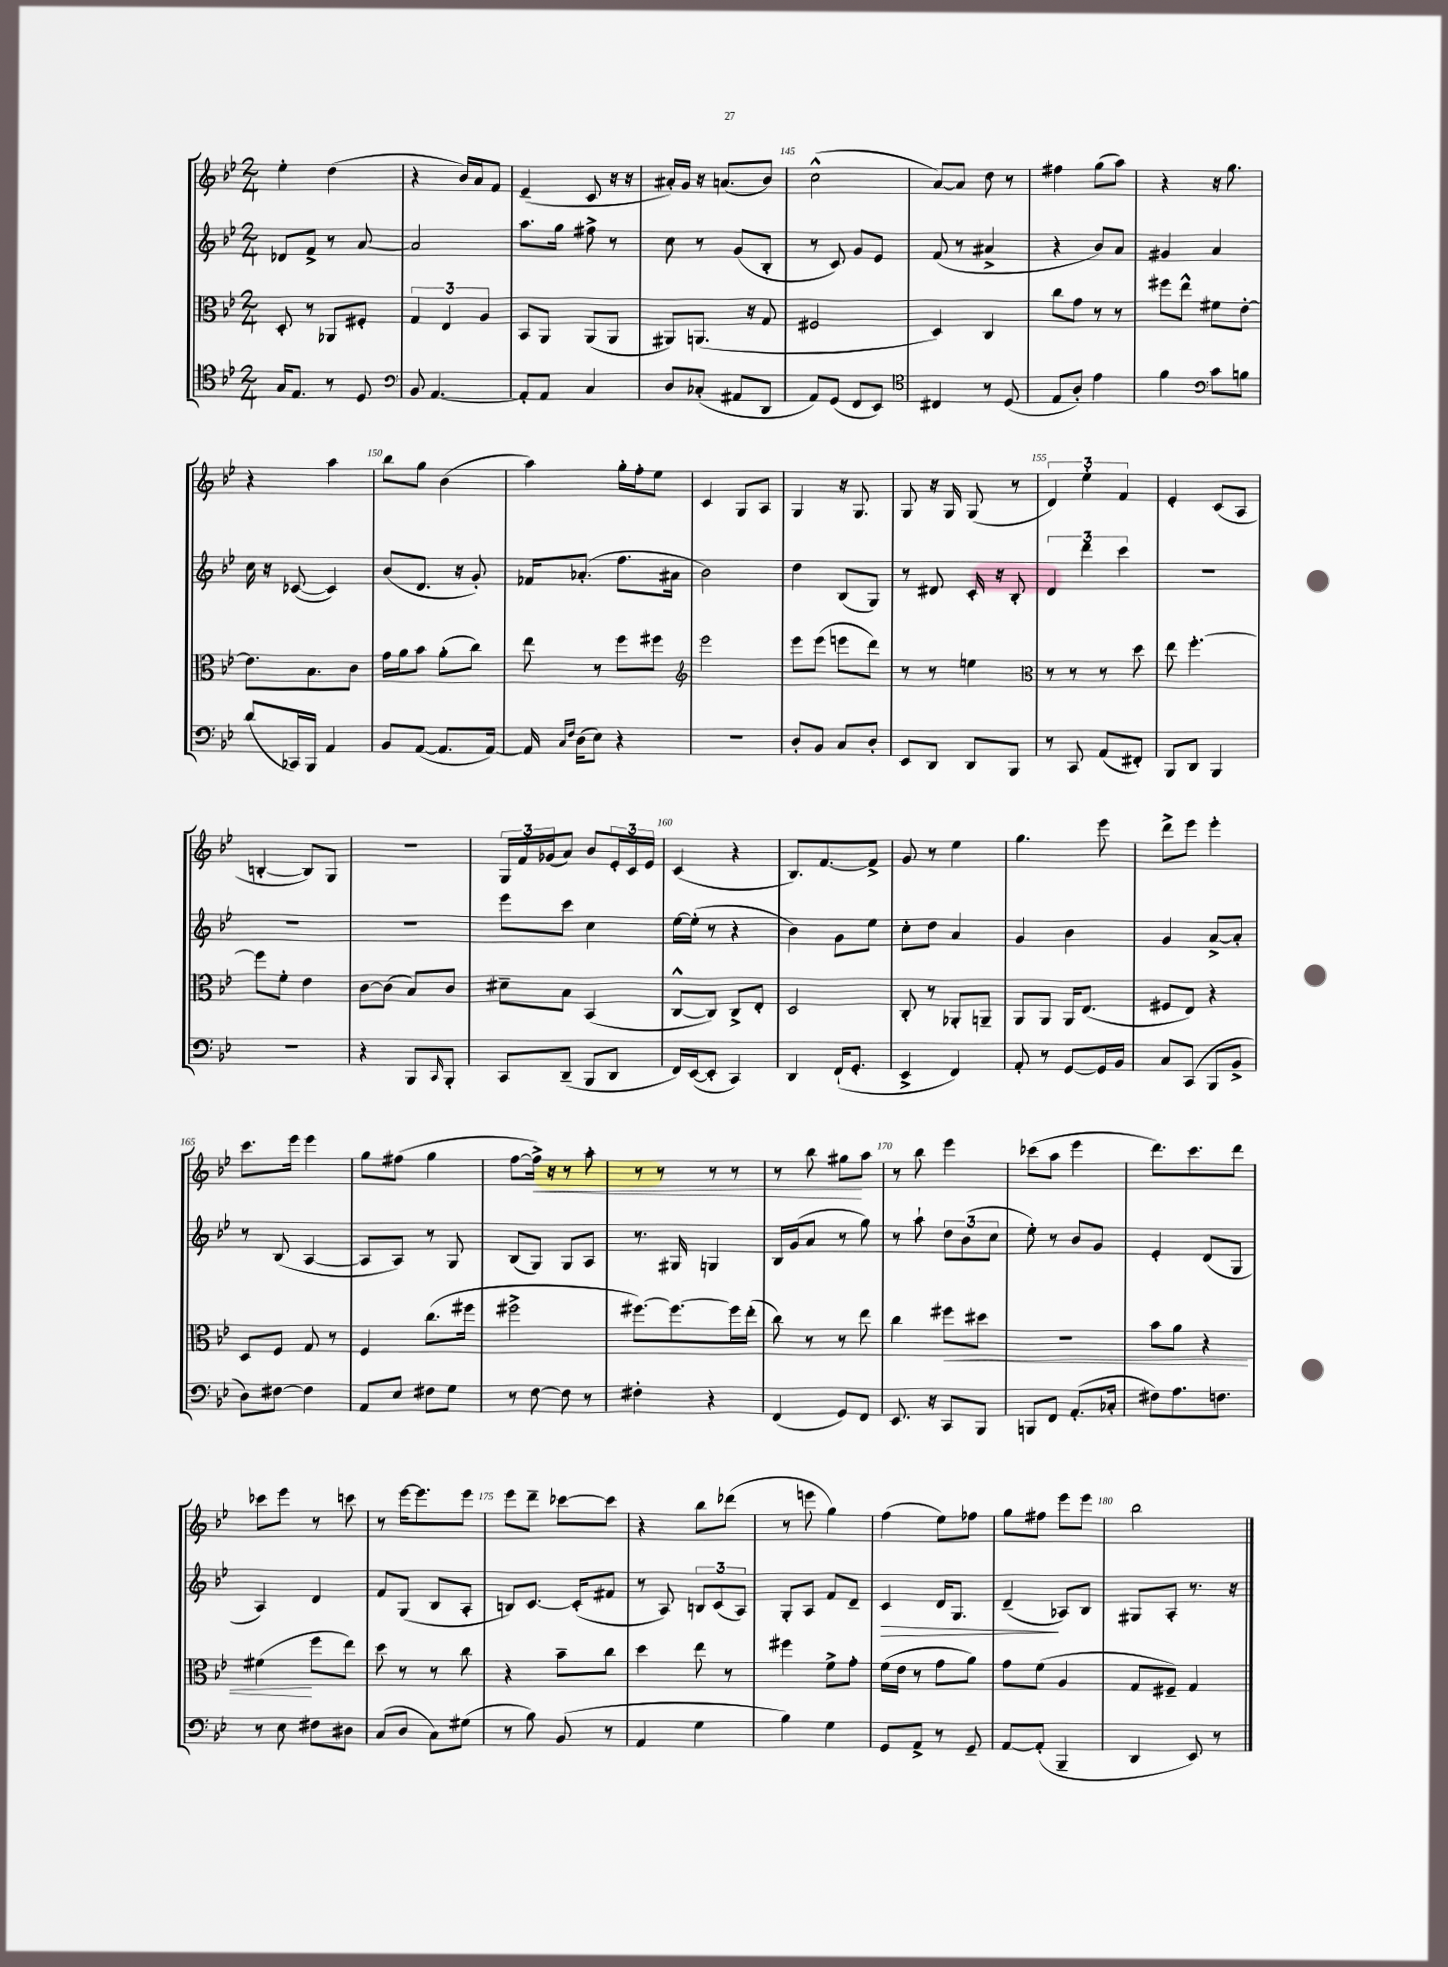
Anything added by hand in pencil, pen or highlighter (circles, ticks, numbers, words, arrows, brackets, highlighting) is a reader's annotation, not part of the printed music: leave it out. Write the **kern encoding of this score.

**kern	**kern	**dynam	**kern	**dynam	**kern	**dynam
*part4	*part3	*part3	*part2	*part2	*part1	*part1
*staff4	*staff3	*staff3	*staff2	*staff2	*staff1	*staff1
*clefC4	*clefC3	*	*clefG2	*	*clefG2	*
*k[b-e-]	*k[b-e-]	*	*k[b-e-]	*	*k[b-e-]	*
*M2/4	*M2/4	*	*M2/4	*	*M2/4	*
=141	=141	=141	=141	=141	=141	=141
16G/KL	8D'/	.	8d-X/L	.	4ee-'\	.
8.E-/J	.	.	.	.	.	.
.	8r	.	8f^/J	.	.	.
8r	8AA-X/L	.	8r	.	(4dd\	.
8D/	8F#X'/J	.	[8a/	.	.	.
=142	=142	=142	=142	=142	=142	=142
*clefF4	*	*	*	*	*	*
8BB-/	6G/	.	2a/]	.	4r	.
[4.AA/	.	.	.	.	.	.
.	6E-/	.	.	.	.	.
.	.	.	.	.	16b-/LL)	.
.	.	.	.	.	16a/J	.
.	6A/	.	.	.	.	.
.	.	.	.	.	8f/J	.
=143	=143	=143	=143	=143	=143	=143
8AA'/L]	8BB-/L	.	8.aa\L	.	(4e-~/	.
8AA/J	8AA/J	.	.	.	.	.
.	.	.	16gg\Jk	.	.	.
4C/	(8AA/L	.	8ff#X^\	.	8c/	.
.	8AA/J	.	8r	.	16r	.
.	.	.	.	.	16r	.
=144	=144	=144	=144	=144	=144	=144
8D/L	8AA#X/L)	.	8cc\	.	16a#X'/LL)	.
.	.	.	.	.	16g/JJ	.
(8C-X'/J	(8.AAn/J	.	8r	.	16r	.
.	.	.	.	.	(8.an/L	.
8AA#X/L	.	.	(8g/L	.	.	.
.	16r	.	.	.	.	.
8DD/J	8G/	.	8B-'/J	.	8b-/J)	.
=145	=145	=145	=145	=145	=145	=145
8AA/L)	2F#X/	.	8r	.	(2cc^^\	.
(8GG/J	.	.	8c/)	.	.	.
8FF/L	.	.	8g/L	.	.	.
8EE-/J)	.	.	8e-/J	.	.	.
=146	=146	=146	=146	=146	=146	=146
*clefC4	*	*	*	*	*	*
4C#X/	4D/)	.	(8f/	.	[8a/L)	.
.	.	.	8r	.	8a/J]	.
8r	4C/	.	4a#X^/	.	8dd\	.
(8D/	.	.	.	.	8r	.
=147	=147	=147	=147	=147	=147	=147
8E-/L	8cc\L	.	4r	.	4ff#X\	.
8A'/J)	8g\J	.	.	.	.	.
4e-\	8r	.	8b-/L)	.	(8gg\L	.
.	8r	.	8a/J	.	8aa\J)	.
=148	=148	=148	=148	=148	=148	=148
4f\	8ff#X\L	.	4g#X/	.	4r	.
.	8ee-^^\J	.	.	.	.	.
*clefF4	*	*	*	*	*	*
8c\L	8f#X\L	.	4a/	.	16r	.
.	.	.	.	.	8.gg\	.
8Bn\J	[8e-'\J	.	.	.	.	.
!!LO:LB:g=z
=149	=149	=149	=149	=149	=149	=149
(8d/L	8.e-\L]	.	16cc\	.	4r	.
.	.	.	16r	.	.	.
16CC-X/L)	.	.	([8c-X/	.	.	.
16BBB-/JJ	8.B-\	.	.	.	.	.
4AA/	.	.	4c-/])	.	4aa\	.
.	8c\J	.	.	.	.	.
=150	=150	=150	=150	=150	=150	=150
8BB-/L	16g\LL	.	(8b-/L	.	8bb-\L	.
.	16a\J	.	.	.	.	.
([8AA/J	8b-\J	.	8.d/J	.	8gg\J	.
8.AA/L]	(8a'\L	.	.	.	(4b-\	.
.	.	.	16r	.	.	.
.	8cc\J)	.	8g'/)	.	.	.
[16AA/Jk)	.	.	.	.	.	.
=151	=151	=151	=151	=151	=151	=151
16AA/]	8ee-\	.	16f-X/KL	.	4aa\)	.
16qqC/LL	.	.	.	.	.	.
16qqF/JJ	.	.	.	.	.	.
(16D\KL	.	.	(8.a-X'/J	.	.	.
8E-\J)	8r	.	.	.	.	.
4r	8ff\L	.	8.ff\L	.	16gg'\LL	.
.	.	.	.	.	16ff'\J	.
.	8ff#X\J	.	.	.	8ee-\J	.
.	.	.	16a#X\Jk	.	.	.
=152	=152	=152	=152	=152	=152	=152
*	*clefG2	*	*	*	*	*
2r	2eee-\	.	2b-\)	.	4c/	.
.	.	.	.	.	8G/L	.
.	.	.	.	.	8A/J	.
=153	=153	=153	=153	=153	=153	=153
8D'/L	8eee-\L	.	4dd\	.	4G/	.
8BB-/J	(8eee-\J	.	.	.	.	.
8C/L	8eeen\L	.	(8B-/L	.	16r	.
.	.	.	.	.	8.G/	.
8D'/J	8ddd\J)	.	8G/J)	.	.	.
=154	=154	=154	=154	=154	=154	=154
8EE-/L	8r	.	8r	.	8G/	.
8DD/J	8r	.	8d#X/	.	16r	.
.	.	.	.	.	16G/	.
8DD/L	4een\	.	16c'/	.	(8G/	.
.	.	.	16r	.	.	.
8BBB-/J	.	.	8B-'/	.	8r	.
=155	=155	=155	=155	=155	=155	=155
*	*clefC3	*	*	*	*	*
8r	8r	.	6d/	.	6d/)	.
8CC/	8r	.	.	.	.	.
.	.	.	6ddd\	.	6ee-'\	.
(8AA/L	8r	.	.	.	.	.
.	.	.	6ccc\	.	6f/	.
8FF#X'/J)	8dd\	.	.	.	.	.
=156	=156	=156	=156	=156	=156	=156
8BBB-/L	8ee-\	.	2r	.	4e-'/	.
8DD/J	[4.ff'\	.	.	.	.	.
4BBB-/	.	.	.	.	(8c/L	.
.	.	.	.	.	8A/J	.
!!LO:LB:g=z
=157	=157	=157	=157	=157	=157	=157
2r	8ff\L]	.	2r	.	[4Bn'/	.
.	8f'\J	.	.	.	.	.
.	4e-\	.	.	.	8B/L])	.
.	.	.	.	.	8G/J	.
=158	=158	=158	=158	=158	=158	=158
4r	[8c\L	.	2r	.	2r	.
.	(8c\J]	.	.	.	.	.
8BBB-/L	8B-/L)	.	.	.	.	.
16qqCC/	.	.	.	.	.	.
8BBB-'/J	8c/J	.	.	.	.	.
=159	=159	=159	=159	=159	=159	=159
8CC/L	8d#X~\L	.	8eee-\L	.	24G/LL	.
.	.	.	.	.	24f/	.
.	.	.	.	.	(24g-X/J	.
(8DD~/J	8B-\J	.	8ccc\J	.	8a/J)	.
8BBB-/L	(4BB-/	.	4cc\	.	8b-/L	.
8DD/J	.	.	.	.	24e-'/L	.
.	.	.	.	.	24c/	.
.	.	.	.	.	24e-/JJ	.
=160	=160	=160	=160	=160	=160	=160
16FF/LL)	[8C^^/L	.	[16ee-\LL	.	(4c/	.
([16EE-/J	.	.	(16ee-'\JJ]	.	.	.
8EE-'/J]	8C/J])	.	8r	.	.	.
4CC/)	8C^/L	.	4r	.	4r	.
.	8E-'/J	.	.	.	.	.
=161	=161	=161	=161	=161	=161	=161
4DD/	2D/	.	4b-\)	.	8.B-/L)	.
.	.	.	.	.	[8.f/	.
(16FF`/KL	.	.	8g\L	.	.	.
8.GG'/J	.	.	.	.	.	.
.	.	.	8ee-\J	.	8f^/J]	.
=162	=162	=162	=162	=162	=162	=162
4EE-^/	8C'/	.	8cc'\L	.	8g/	.
.	8r	.	8dd\J	.	8r	.
4FF/)	8AA-X'/L	.	4a/	.	4ee-\	.
.	8AAn~/J	.	.	.	.	.
=163	=163	=163	=163	=163	=163	=163
8AA'/	8AA/L	.	4g/	.	4.gg\	.
8r	8AA/J	.	.	.	.	.
[8GG/L	16AA/KL	.	4b-\	.	.	.
.	(8.E-/J	.	.	.	.	.
16GG/L]	.	.	.	.	8eee-\	.
16BB-/JJ	.	.	.	.	.	.
=164	=164	=164	=164	=164	=164	=164
8C/L	8F#X/L	.	4g/	.	8ddd^\L	.
(8CC/J	8E-/J)	.	.	.	8eee-\J	.
8BBB-/L	4r	.	[8a^/L	.	4eee-'\	.
8BB-^/J	.	.	8a'/J]	.	.	.
!!LO:LB:g=z
=165	=165	=165	=165	=165	=165	=165
8D\L)	8D/L	.	8r	.	8.ccc\L	.
[8F#X\J	8F/J	.	(8B-/	.	.	.
.	.	.	.	.	16eee-\Jk	.
4F#\]	8G/	.	[4A/	.	4eee-\	.
.	8r	.	.	.	.	.
=166	=166	=166	=166	=166	=166	=166
8AA/L	4F/	.	8A/L]	.	8gg\L	.
8E-/J	.	.	8A/J)	.	(8ff#X\J	.
8F#X\L	(8.cc\L	.	8r	.	4gg\	.
8G\J	.	.	8G/	.	.	.
.	16ff#X\Jk	.	.	.	.	.
=167	=167	=167	=167	=167	=167	=167
8r	2ff#X^\	.	(8B-/L	.	[8ff\L	.
!	!	!	!	!	!	!LO:HP:b
[8F\	.	.	8G/J)	.	16ff^\Jk])	<
.	.	.	.	.	16r	.
8F\]	.	.	8G/L	.	8r	.
8r	.	.	8A/J	.	8aa'\	.
=168	=168	=168	=168	=168	=168	=168
4F#X'\	[8.ff#X\L)	.	8.r	.	8r	.
.	.	.	.	.	8r	.
.	8.ff#\_	.	16G#X/	.	.	.
4r	.	.	4Gn/	.	8r	.
.	16ff#\L]	.	.	.	8r	.
.	(16ee-'\JJ	.	.	.	.	.
=169	=169	=169	=169	=169	=169	=169
(4FF/	8cc\)	.	16B-/LL	.	8r	.
.	.	.	(16g/J	.	.	.
.	8r	.	8a/J	.	8bb-\	.
8GG/L)	8r	.	8r	.	8gg#X\L	.
8FF/J	8ee-\	.	8gg\)	.	8aa\J	[
=170	=170	=170	=170	=170	=170	=170
8.EE-/	4cc\	.	8r	.	8r	.
.	.	.	8aa`\	.	8bb-\	.
16r	.	.	.	.	.	.
!	!	!LO:HP:b	!	!	!	!
8CC/L	8ff#X\L	<	12dd\L	.	4eee-\	.
.	.	.	(12b-\	.	.	.
8BBB-/J	8dd#X\J	.	.	.	.	.
.	.	.	12cc\J	.	.	.
=171	=171	=171	=171	=171	=171	=171
8BBBn/L	2r	.	8ee-'\)	.	(8ccc-X\L	.
8FF/J	.	.	8r	.	8aa\J	.
(8.AA'/L	.	.	8b-/L	.	4eee-\	.
.	.	.	8g/J	.	.	.
16C-X'/Jk	.	.	.	.	.	.
=172	=172	=172	=172	=172	=172	=172
8F#X\L)	8b-\L	.	4e-'/	.	8.ddd\L)	.
8.A\	8a\J	.	.	.	.	.
.	.	.	.	.	8.ccc\	.
.	4r	.	(8d/L	.	.	.
8.Fn\J	.	.	.	.	.	.
.	.	.	8G/J	.	8ddd\J	.
!!LO:LB:g=z
=173	=173	=173	=173	=173	=173	=173
8r	(4f#X\	.	4A/)	.	8ccc-X\L	.
8E-\	.	.	.	.	8eee-\J	.
8F#X\L	8ff\L	[	4d/	.	8r	.
8D#X\J	8ee-\J)	.	.	.	8cccn\	.
=174	=174	=174	=174	=174	=174	=174
(8C/L	8dd\	.	8f/L	.	8r	.
8D/J	8r	.	(8G/J	.	[16eee-\KL	.
.	.	.	.	.	8.eee-\]	.
8C\L)	8r	.	8B-/L	.	.	.
(8G#X\J	8cc\	.	8A'/J	.	8eee-\J	.
=175	=175	=175	=175	=175	=175	=175
8r	4r	.	8Bn/L)	.	8eee-\L	.
8B-\)	.	.	[8.c/J	.	8ddd~\J	.
(8BB-/	8b-~\L	.	.	.	[8ccc-X\L	.
.	.	.	(16c'/KL]	.	.	.
8r	8cc\J	.	8f#X/J	.	8ccc-\J]	.
=176	=176	=176	=176	=176	=176	=176
4AA/	4dd\	.	8r	.	4r	.
.	.	.	8A/)	.	.	.
4G\	8ee-\	.	12Bn/L	.	8bb-\L	.
.	.	.	(12c/	.	.	.
.	8r	.	.	.	(8ddd-X\J	.
.	.	.	12A/J)	.	.	.
=177	=177	=177	=177	=177	=177	=177
4B-\)	4ff#X\	.	8G'/L	.	8r	.
.	.	.	8A/J	.	8eeen\	.
4G\	8f^\L	.	8f/L	.	4gg\)	.
.	8g'\J	.	8d~/J	.	.	.
=178	=178	=178	=178	=178	=178	=178
!	!	!	!	!LO:HP:b	!	!
8GG/L	(16f\LL	.	4c/	>	(4ff\	.
.	16e-\JJ	.	.	.	.	.
8AA^/J	8r	.	.	.	.	.
8r	8g\L	.	16d/KL	.	8ee-\L)	.
.	.	.	8.G/J	.	.	.
8GG~/	8a\J)	.	.	.	8ff-X\J	.
=179	=179	=179	=179	=179	=179	=179
[8AA/L	8g\L	.	(4d~/	.	8gg\L	.
(8AA'/J]	(8f\J	.	.	.	8ff#X\J	.
4BBB-~/	4A/	.	8A-X/L)	]	8eee-\L	.
.	.	.	8B-/J	.	8eee-\J	.
=180	=180	=180	=180	=180	=180	=180
4DD/	8G/L	.	8G#X/L	.	2bb-\	.
.	8F#X~/J)	.	8A'/J	.	.	.
8EE-/)	4G/	.	8.r	.	.	.
8r	.	.	.	.	.	.
.	.	.	16r	.	.	.
==	==	==	==	==	==	==
*-	*-	*-	*-	*-	*-	*-
